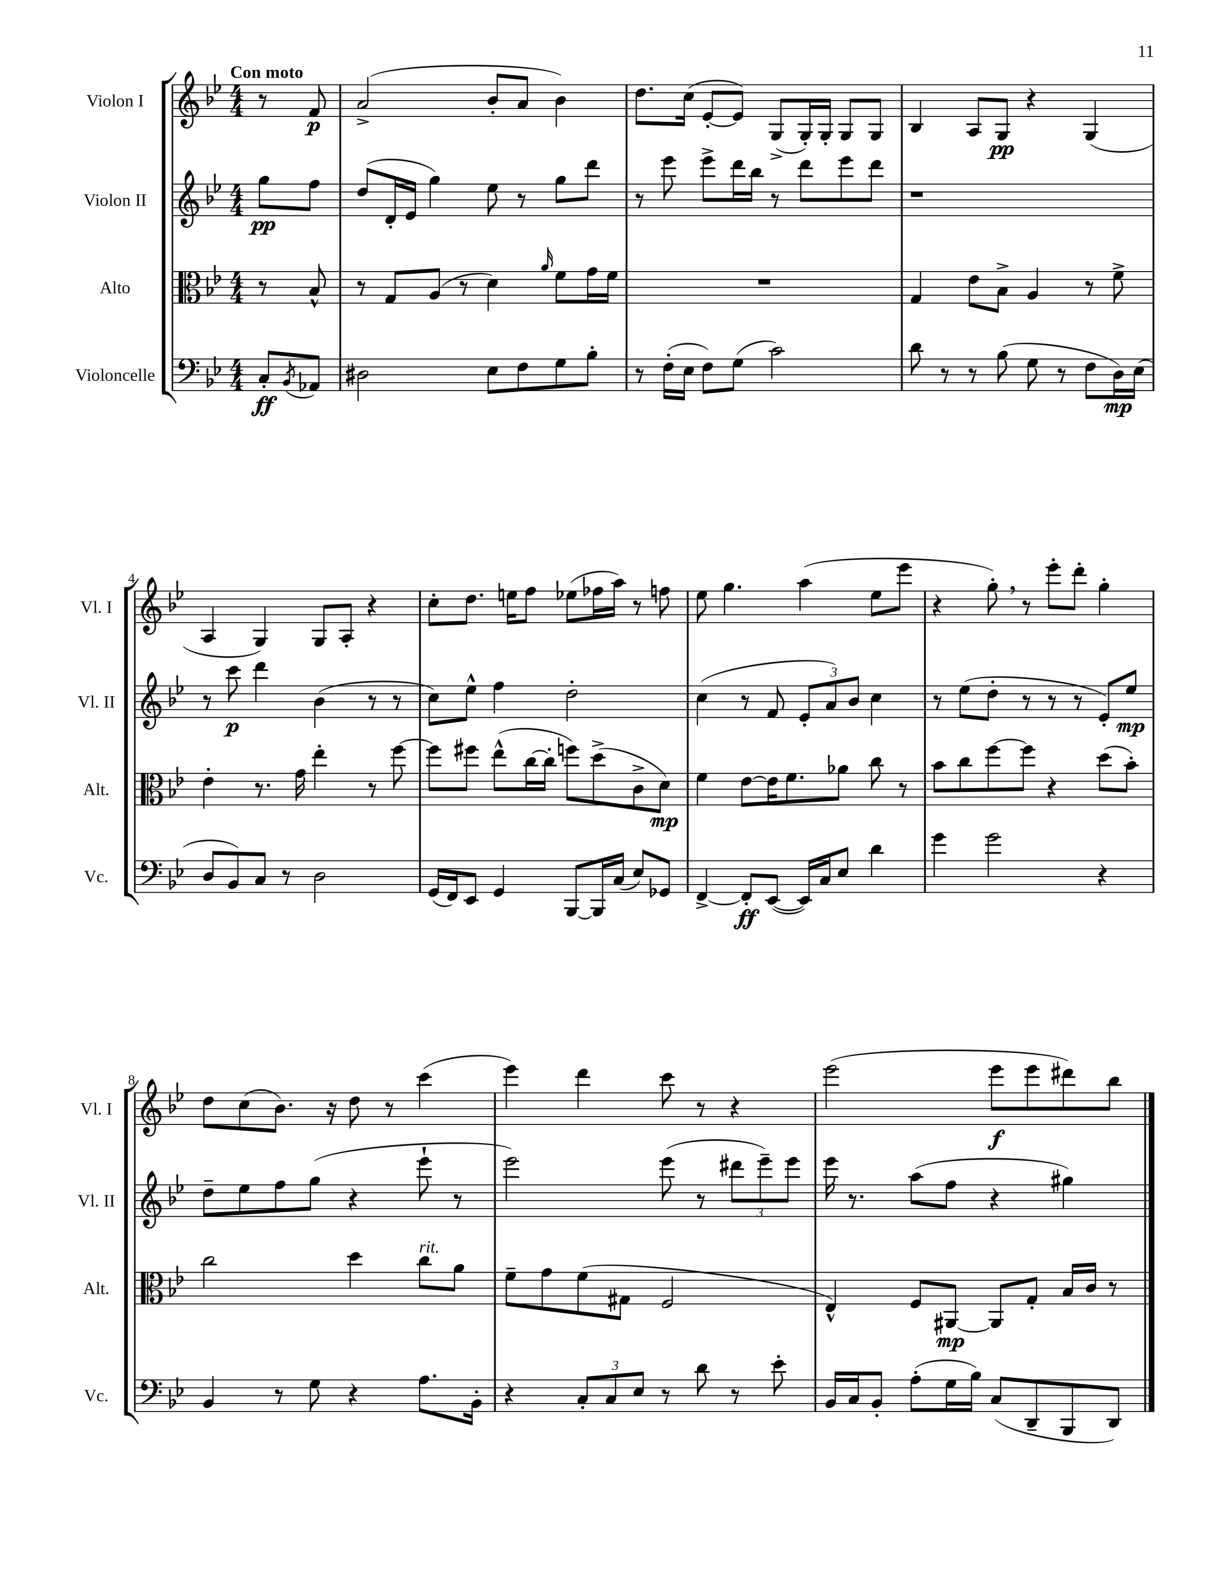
<<
\new StaffGroup <<
\new Staff = "s0" \with { instrumentName = "Violon I" shortInstrumentName = "Vl. I" } {
    \clef treble \key bes \major \numericTimeSignature \time 4/4 \partial 4 \tempo "Con moto"
    r8 f'8\p |
    a'2->( bes'8-. a'8 bes'4) |
    d''8. c''16( ees'8~-. ees'8) g8->( g16-.) g16-. g8 g8 |
    bes4 a8 g8\pp r4 g4( |
    a4 g4) g8 a8-. r4 |
    c''8-. d''8. e''16 f''8 ees''8( fes''16 a''16) r8 f''8 |
    ees''8 g''4. a''4( ees''8 ees'''8 |
    r4 g''8-.) \breathe r8 ees'''8-. d'''8-. g''4-. |
    d''8 c''8( bes'8.) r16 d''8 r8 c'''4( |
    ees'''4) d'''4 c'''8 r8 r4 |
    ees'''2( ees'''8\f ees'''8 dis'''8) bes''8 \bar "|." |
}
\new Staff = "s1" \with { instrumentName = "Violon II" shortInstrumentName = "Vl. II" } {
    \clef treble \key bes \major \numericTimeSignature \time 4/4 \partial 4
    g''8\pp f''8 |
    d''8( d'16-. ees'16 g''4) ees''8 r8 g''8 d'''8 |
    r8 ees'''8 ees'''8-> d'''16 bes''16 r8 d'''8 ees'''8 d'''8 |
    r1 |
    r8 c'''8\p d'''4 bes'4( r8 r8 |
    c''8) ees''8-^ f''4 d''2-. |
    c''4( r8 f'8 \tuplet 3/2 { ees'8-. a'8) bes'8 } c''4 |
    r8 ees''8( d''8-. r8 r8 r8 ees'8-.) ees''8\mp |
    d''8-- ees''8 f''8 g''8( r4 ees'''8-! r8 |
    ees'''2) ees'''8( r8 \tuplet 3/2 { dis'''8 ees'''8--) ees'''8 } |
    ees'''16 r8. a''8( f''8 r4 gis''4) \bar "|." |
}
\new Staff = "s2" \with { instrumentName = "Alto" shortInstrumentName = "Alt." } {
    \clef alto \key bes \major \numericTimeSignature \time 4/4 \partial 4
    r8 bes8-^ |
    r8 g8 a8( r8 d'4) \grace { a'16 } f'8 g'16 f'16 |
    R1 |
    g4 ees'8 bes8-> a4 r8 f'8-> |
    ees'4-. r8. g'16 ees''4-. r8 f''8~ |
    f''8 fis''8 ees''8-^( c''16~ c''16-. f''8) d''8->( c'8-> d'8\mp) |
    f'4 ees'8~ ees'16 f'8. aes'8 c''8 r8 |
    bes'8 c''8 f''8~ f''8 r4 d''8( bes'8-.) |
    c''2 d''4 c''8^\markup { \italic "rit." } a'8 |
    f'8-- g'8 f'8( gis8 f2 |
    ees4-^) f8 ais,8~\mp ais,8 g8-. bes16 c'16 r8 \bar "|." |
}
\new Staff = "s3" \with { instrumentName = "Violoncelle" shortInstrumentName = "Vc." } {
    \clef bass \key bes \major \numericTimeSignature \time 4/4 \partial 4
    c8-.\ff \acciaccatura { bes,8 } aes,8 |
    dis2 ees8 f8 g8 bes8-. |
    r8 f16-.( ees16 f8) g8( c'2) |
    d'8 r8 r8 bes8( g8 r8 f8 d16\mp) ees16( |
    d8 bes,8) c8 r8 d2 |
    g,16( f,16) ees,8 g,4 bes,,8~ bes,,16 c16( ees8) ges,8 |
    f,4~-> f,8-.\ff ees,8~( ees,16) c16 ees8 d'4 |
    g'4 g'2 r4 |
    bes,4 r8 g8 r4 a8. bes,16-. |
    r4 \tuplet 3/2 { c8-. c8 ees8 } r8 d'8 r8 ees'8-. |
    bes,16 c16 bes,8-. a8-.( g16 bes16) c8( d,8-- bes,,8 d,8) \bar "|." |
}
>>
>>
